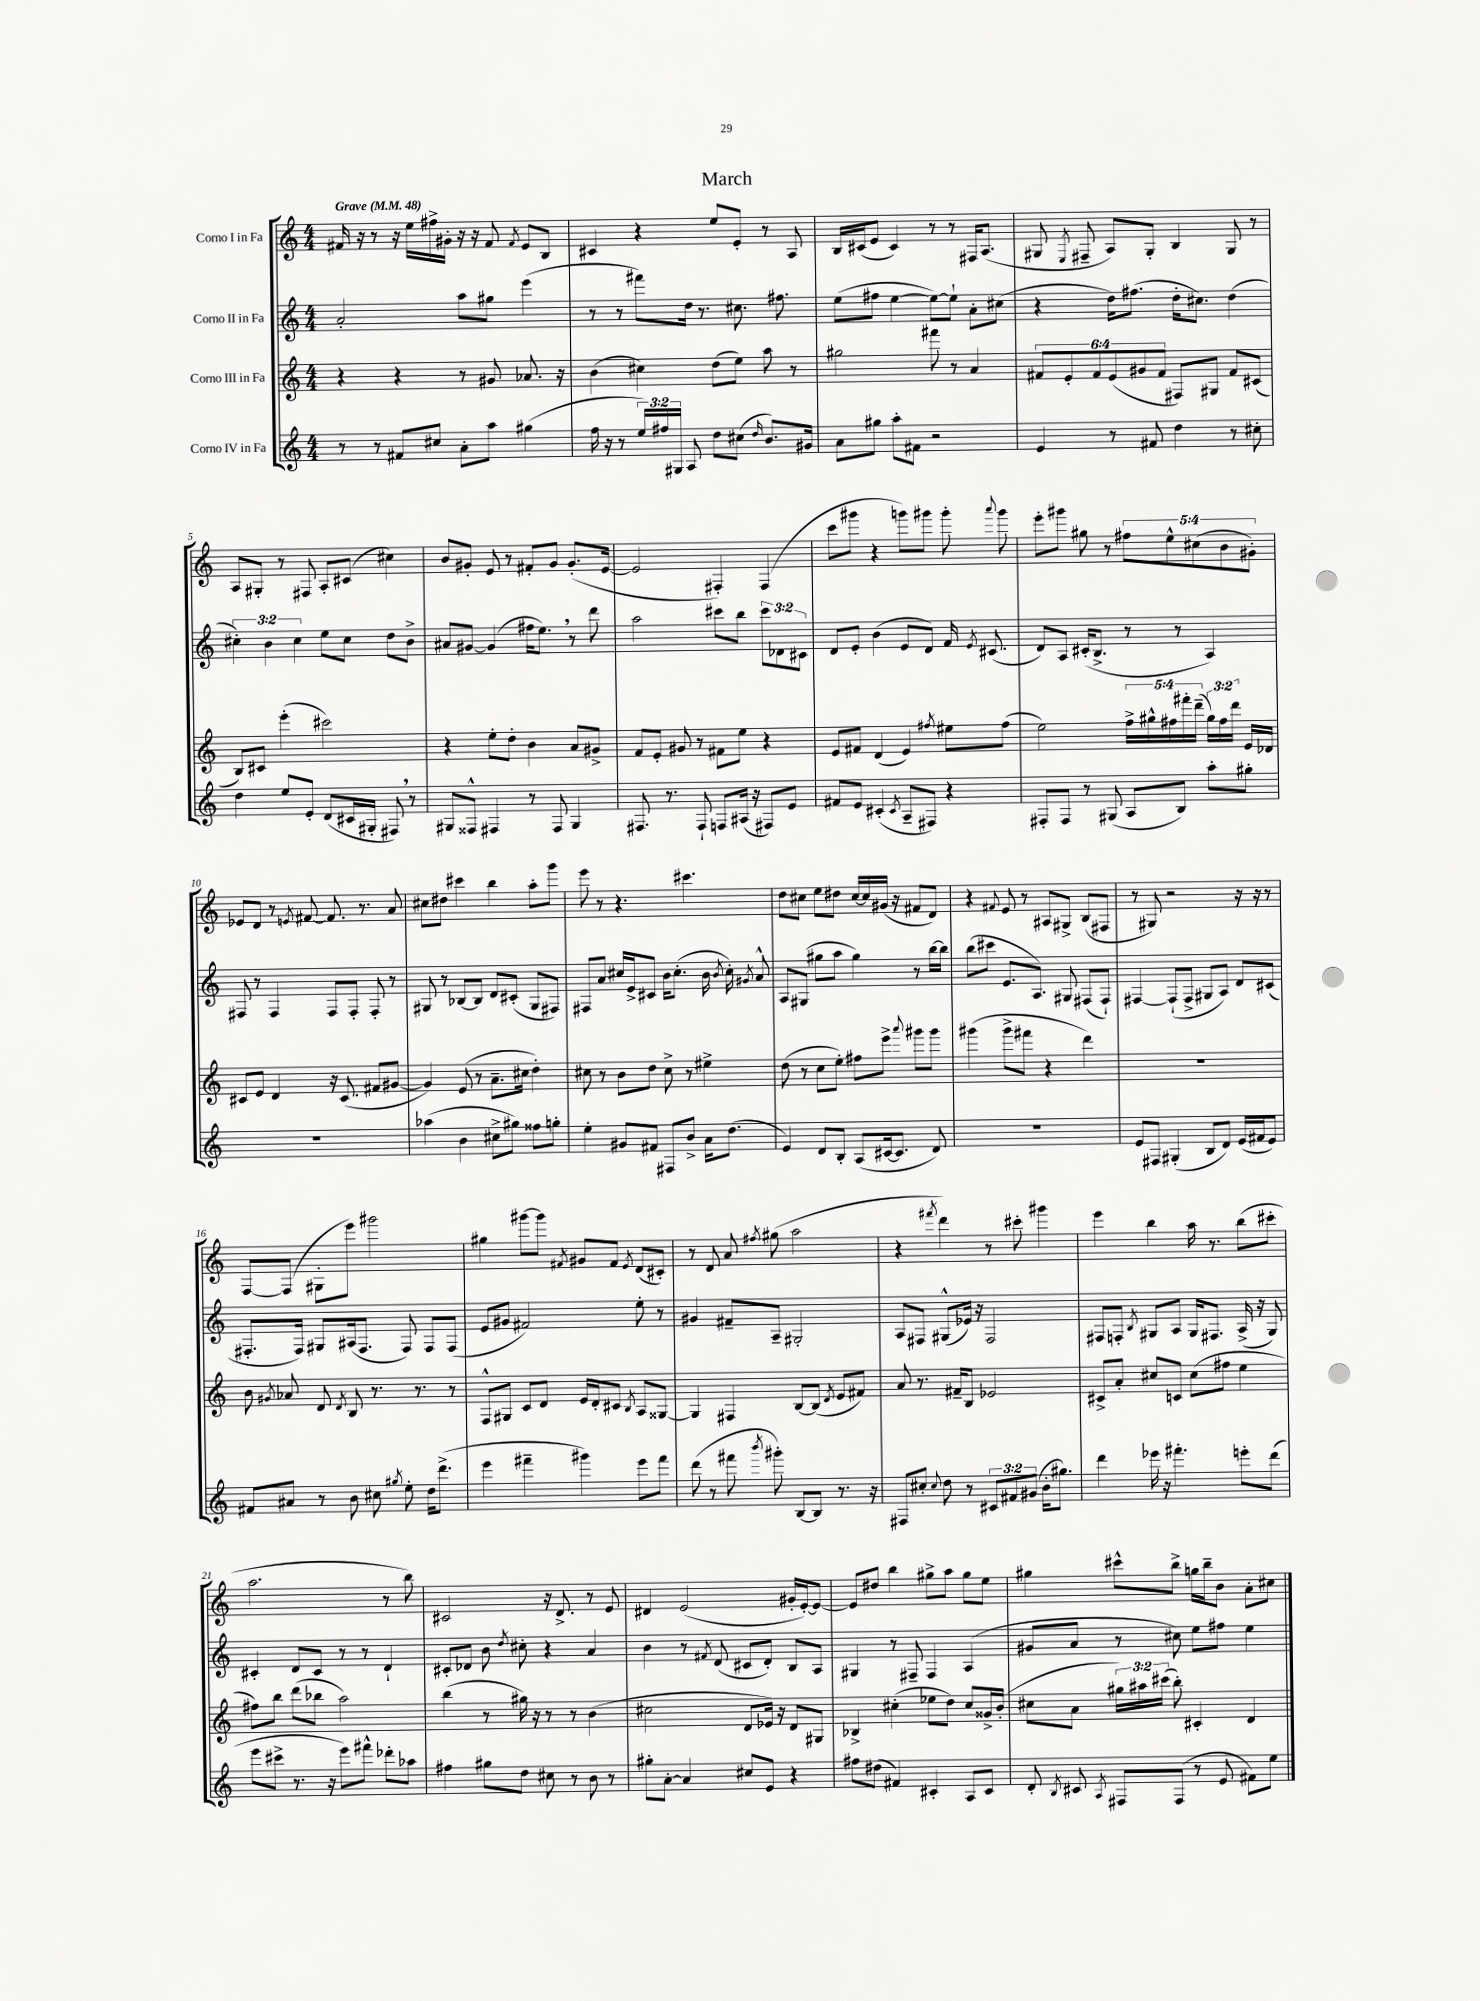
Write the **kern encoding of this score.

**kern	**kern	**kern	**kern
*staff4	*staff3	*staff2	*staff1
*clefG2	*clefG2	*clefG2	*clefG2
*k[]	*k[]	*k[]	*k[]
*M4/4	*M4/4	*M4/4	*M4/4
*MM48	*MM48	*MM48	*MM48
8r	4r	2a'	16f#
.	.	.	16r
8r	.	.	8r
8f#	4r	.	16r
.	.	.	16ee
8cc#	.	.	16ff#^
.	.	.	16g#'
8a'	8r	8aa	16r
.	.	.	16r
8aa	8g#	8gg#	8f#
.	.	.	8qf#
(4gg#	8.a-	(4eee	8e
.	.	.	8B
.	16r	.	.
=	=	=	=
16ff	(4b	8r	4c#
16r	.	.	.
8r	.	8r	.
24ee)	4cc#)	8fff#)	4r
24ff#	.	.	.
24G#	.	.	.
8A	.	16dd	.
.	.	8.r	.
8dd	(8dd	.	8ee
(8cc#	8ee)	8.cc#	8e'
16qqdd	.	.	.
8.b)	8aa	.	8r
.	.	8.ff#	.
.	8r	.	8A
16g#	.	.	.
=	=	=	=
8a	2gg#	(8ee	16B
.	.	.	(16c#
8gg#	.	8ff#	8e
8aa'	.	[4ee	4c#)
8f#	.	.	.
2r	8fff#	8ee_)	8r
.	8r	8ee`]	8r
.	4a	8a'	16F#
.	.	.	(8.A
.	.	(8cc#	.
=	=	=	=
4e	12f#	4r	8G#
.	12e'	.	.
.	.	.	8qE
.	.	.	8F#~
.	12f#	.	.
8r	(12e	16dd)	8A)
.	.	(8.ff#	.
.	12g#	.	.
8f#	.	.	8G#'
.	12f#	.	.
4dd	8F#)	16dd'	4B
.	.	8.cc#)	.
.	8G#	.	.
8r	8f#	(4dd	8G#
8cc#'	(8c#	.	8r
=	=	=	=
4dd	8B)	6cc#')	8A
.	8c#	.	8G#'
.	.	6b	.
8ee	(4eee'	.	8r
.	.	6cc#	.
8e'	.	.	8F#
(8d	2ccc#)	8ee	8A'
16c#	.	8cc#	(8c#
16G#'	.	.	.
8F#)	.	8dd	4cc#)
8r	.	8b^	.
=	=	=	=
8G#	4r	8a#	8b
8F##^^	.	[8g#	8g#'
4F#	8ee'	(4g#]	8e
.	8dd'	.	8r
8r	4b	16ff#	8f#'
.	.	8.ee)	.
8F#	.	.	8g#
4G#	8a	8r	(8.g#'
.	8g#^	8ddd	.
.	.	.	[16e
=	=	=	=
8.F#	8f	2aa	2e]
.	8e'	.	.
8.r	.	.	.
.	8g#	.	.
8F#`	8r	.	.
8F	8f#	8ccc#	4F#')
(16A#	8ee	8bb	.
16r	.	.	.
8F#)	4r	12ccc#	(4F#
.	.	12d-	.
8e	.	.	.
.	.	12c#	.
=	=	=	=
8f#	8e	8d	8ccc
8e	8f#	8e'	8ggg#
(4c#'	(4d	(4b	4r
8qc#	.	.	.
8A~	4e)	8e	8ggg)
8F#)	.	8d)	8ggg#
.	8qff#	.	.
4r	8ee#	16f	8ggg#'
.	.	8qe	.
.	.	(8.c#	.
.	.	.	8qqaaa
.	(8ff#	.	8ggg#
=	=	=	=
8F#'	2ee)	8d)	8eee'
8F#	.	8A	8ggg#
8r	.	(16c#'	8gg#
.	.	8.B^	.
(8G#	.	.	8r
8A	20ff^	8r	10ff#
.	20gg#^^	.	.
.	20ff#	.	10ee^^
8B)	.	8r	.
.	20fff#'	.	.
.	(20ddd~	.	(10cc#
8aa'	24gg#)	4A)	.
.	24ff#	.	.
.	.	.	10b
.	24ddd	.	.
8gg#'	16e	.	.
.	.	.	10g#')
.	16d-	.	.
=	=	=	=
1r	8c#	8F#	8e-
.	8e	8r	8d
.	4d	4F#	8r
.	.	.	8qe
.	.	.	[8f#
.	16r	8F#	8.f#]
.	(8.c#	.	.
.	.	8F#'	.
.	.	.	8.r
.	8f#	8F#'	.
.	[8g#	8r	8a
=	=	=	=
(4aa-	4g#])	8G#	8cc#
.	.	8r	8dd#
4b	(8e	[8B-	4ccc#
.	8r	8B-]	.
8cc#^	8.a~	8d	4bb
8gg#)	.	(8c#'	.
.	16cc#	.	.
8ff##	4dd')	8G#	8aa'
8gg'	.	8F#)	8ggg
=	=	=	=
4ee'	8cc#	8F#	8eee
.	8r	8a	8r
8g#	8b	16cc#	4.r
.	.	16e^	.
8f#	8dd	8c#	.
8F#	8cc#^	16b	.
.	.	(8.cc#'	.
8b^	8r	.	4.ccc#
16a	4ee#^	16b	.
.	.	8qb	.
(8.dd	.	16cc#')	.
.	.	8qg#	.
.	.	8a^^	.
=	=	=	=
4e)	(8dd	8A	8dd
.	8r	(8G#	8cc#
8d	8cc	8gg#	8ee
8B'	8ee')	8aa	8dd#
(8A	8ff#	4gg#)	[16cc#
.	.	.	16cc#]
[16c#	8eee^	.	(16g#
8.c#]	.	.	16r
.	8qqaaa	.	.
.	8ggg#	8r	8f#
8d)	8ggg#	[16bb	8d)
.	.	16bb]	.
=	=	=	=
1r	(4ggg#	(8bb	4r
.	.	8ccc#	.
.	.	.	8qqf#
.	8ggg#^	8.e	8e
.	8fff#	.	8r
.	.	8.A)	.
.	4r	.	8A#
.	.	8G#	8G#^
.	4ddd)	(8F#	(8B
.	.	8F#`)	8F#
=	=	=	=
8e	1r	[4F#	8r
8F#	.	.	8G#)
(4G#'	.	(8F#`]	2r
.	.	8F#^	.
8B	.	8G#	.
8d)	.	8A)	.
(16e	.	8d	16r
16f#	.	.	16r
8e)	.	(8c#	8r
=	=	=	=
8f#	8b	8.F#'	[8F
.	8qg#	.	.
8a#	8a-	.	(8F]
.	.	16F#)	.
8r	8d	8G#	8G#'
.	8qd	.	.
8b	8B	(16A#	8eee)
.	.	8.F#	.
8cc#	8.r	.	2ggg#
8qgg#	.	.	.
8ee'	.	8F#)	.
.	8.r	.	.
16dd	.	8F#	.
(8.ddd^	.	.	.
.	8r	(8F#	.
=	=	=	=
4eee	8F^^	8e	4gg#
.	8G#	8g#	.
4fff#~	8c	2f#)	[8ggg#
.	8d	.	8ggg#]
.	.	.	8qf#
4ggg#)	16e	.	8g#
.	16d'	.	.
.	8c#	.	8f#
.	8qB	.	8qe
8eee	8A	8ee'	(8d
8fff#	[8G##	8r	8c#')
=	=	=	=
(8ddd	4G##]	4g#	8r
8r	.	.	8d
8fff#	4F#	8f#~	8a
8qbbb	.	.	8qff#
8ggg#')	.	8A~	(8gg#
[8B	[8B	2G#'	2aa
8B]	(8B]	.	.
.	8qd	.	.
8.r	8e	.	.
.	8f#)	.	.
16r	.	.	.
=	=	=	=
8F#	8a	8A	4r
8cc#'	8.r	8F#	.
8qqcc#	.	.	8qfff#
8dd	.	(8G#^^	4ddd)
.	16f#~	.	.
8r	8B	16e-)	.
.	.	16r	.
12c#	2e-	2F#	8r
12f#	.	.	.
.	.	.	8ccc#'
(12g#	.	.	.
16b'	.	.	4ggg#
8.gg#)	.	.	.
=	=	=	=
4ddd	8c#^	8F#	4eee
.	8a'	8F'	.
.	.	8qB	.
16eee-	8cc#	8G#	4bb
16r	.	.	.
4.fff#'	8c	8A	.
.	(8cc#	16G#	16aa
.	.	8.F#	8.r
.	8ff#	.	.
8eee'	4ee	(16A^	(8bb
.	.	16r	.
(8ddd	.	8G#)	8ccc#'
=	=	=	=
8eee	8ff#)	4c#'	2.aa
8ccc#^	8bb	.	.
8.r	(8ddd	8d	.
.	8bb-	8c#	.
16r	.	.	.
8eee)	2aa)	8r	.
8fff#^^	.	8r	.
8ddd-'	.	4d`	8r
8aa-	.	.	8bb)
=	=	=	=
4ff#	(4bb	8c#'	2c#
.	.	8d-	.
8gg#	8r	8b	.
.	.	8qdd	.
8dd	16gg#)	8cc#'	.
.	16r	.	.
8cc#	8r	4r	16r
.	.	.	8.d^
8r	8r	.	.
8b	(4b	4a	8r
8r	.	.	8e
=	=	=	=
8gg#'	2cc#	4b	4d#
[8a'	.	.	.
4a]	.	8r	(2e
.	.	8qf#	.
.	.	(8d	.
8cc#	8d	8c#	.
8e	16e-)	8d')	.
.	16r	.	.
4r	8d	8B	16g#'
.	.	.	[16e')
.	8G#	8A	8e_
=	=	=	=
8ff#	4B-^	4G#	8e]
(8dd#	.	.	8dd#
4f#)	(4cc#'	8r	4bb
.	.	8F#~	.
4c#'	8ee-	4F#	8gg#^
.	8dd)	.	8aa
8A	8cc#	(4A	8gg#
8c#	16g##^	.	8ee
.	(16b'	.	.
=	=	=	=
8d'	8cc#	8g#	4gg#
8qB	.	.	.
8c#	8a	8a	.
8qA	.	.	.
8F#	24gg#)	8r	8ccc#^^
.	24aa#	.	.
.	(24ccc#	.	.
(8F#	8bb')	8cc#)	8bb^
8r	4c#'	8ee	16gg
.	.	.	16bb~
8e	.	8ff#	8b
8f#)	4d	4ee	8a'
8ee	.	.	8cc#
==	==	==	==
*-	*-	*-	*-
